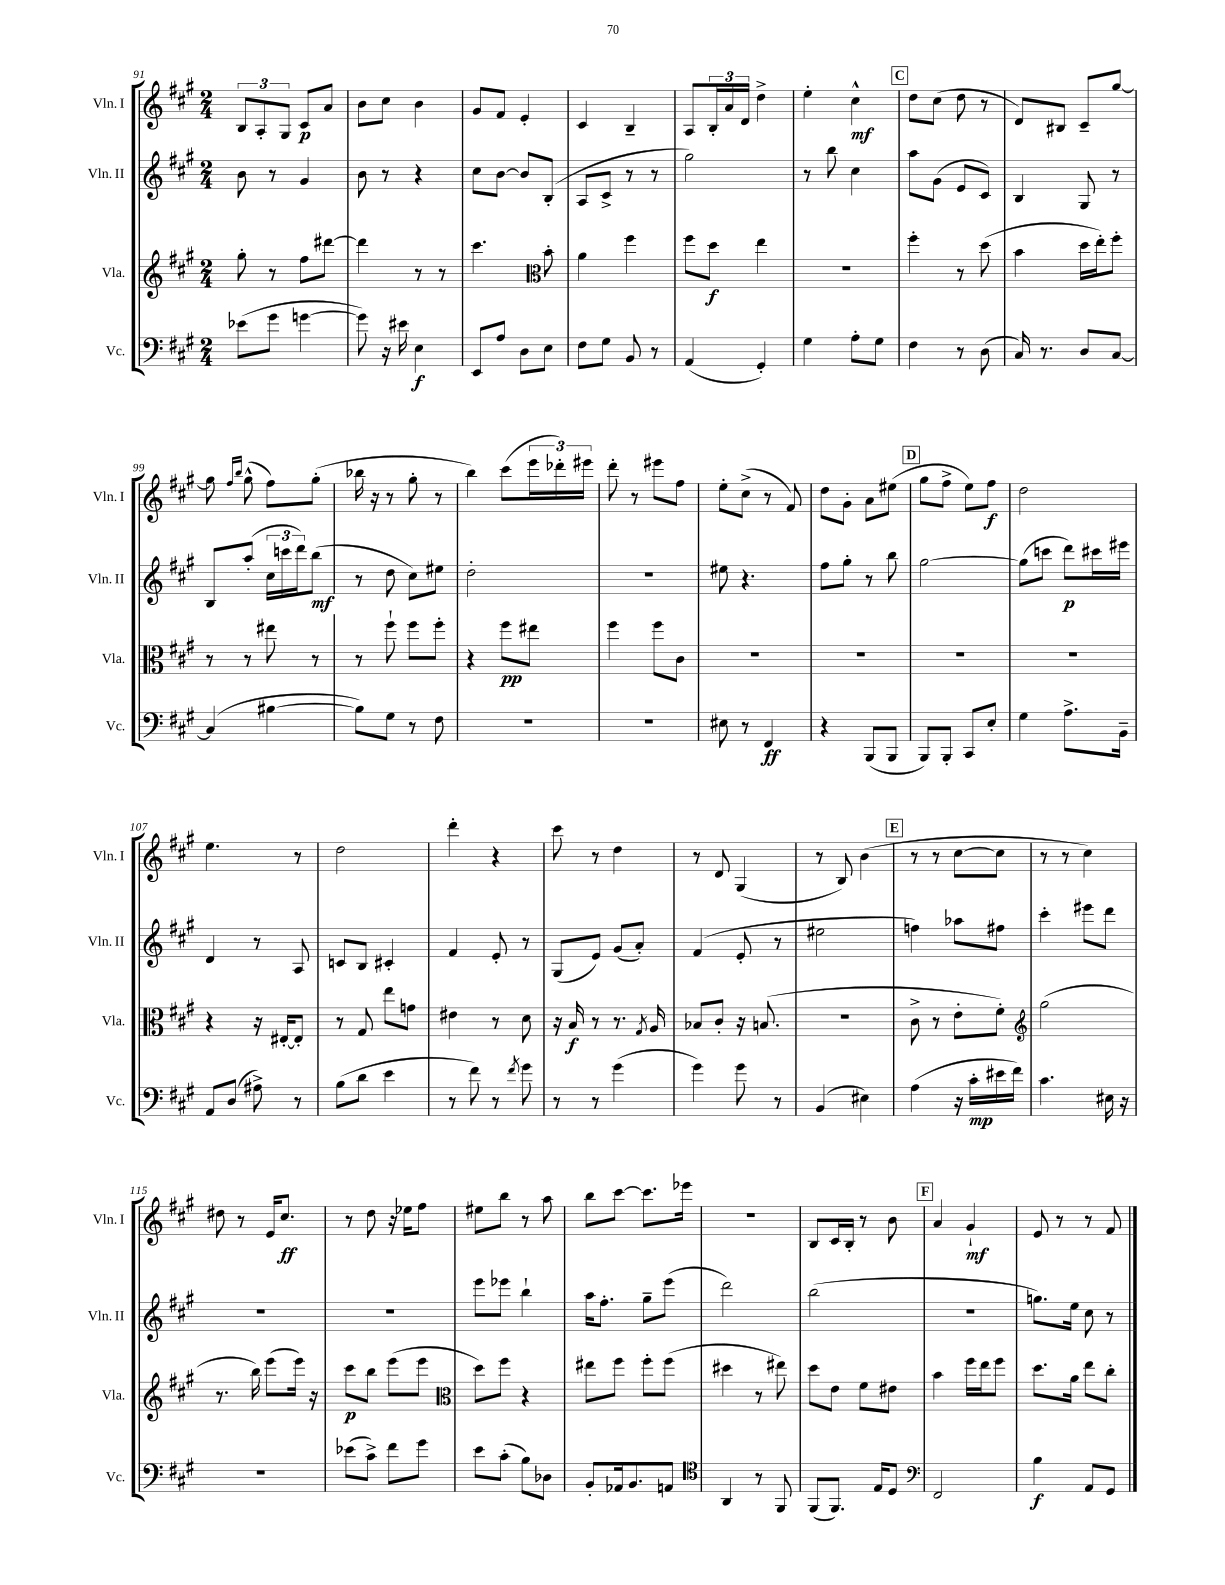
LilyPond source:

<<
\new StaffGroup <<
\new Staff = "s0" \with { instrumentName = "Vln. I" shortInstrumentName = "Vln. I" } {
    \clef treble \key a \major \numericTimeSignature \time 2/4
    \tuplet 3/2 { b8 a8-. gis8 } cis'8\p a'8 |
    b'8 cis''8 b'4 |
    gis'8 fis'8 e'4-. |
    cis'4 b4-- |
    a8 \tuplet 3/2 { b16-. a'16 d'16 } d''4-> |
    e''4-. cis''4-^\mf |
    \mark \markup { \box "C" } d''8 cis''8( d''8 r8 |
    d'8) bis8 cis'8-- gis''8~ |
    gis''8 \grace { fis''16 b''16 } gis''8-^( fis''8) gis''8-.( |
    bes''16 r16 r8 gis''8-. r8 |
    b''4) cis'''8( \tuplet 3/2 { e'''16 des'''16-.) eis'''16 } |
    d'''8-. r8 eis'''8 fis''8 |
    e''8-. cis''8->( r8 fis'8) |
    d''8 gis'8-. a'8 eis''8( |
    \mark \markup { \box "D" } gis''8 fis''8-> e''8) fis''8\f |
    d''2 |
    e''4. r8 |
    d''2 |
    d'''4-. r4 |
    cis'''8 r8 d''4 |
    r8 d'8 gis4( |
    r8 b8) b'4( |
    \mark \markup { \box "E" } r8 r8 cis''8~ cis''8 |
    r8 r8 cis''4) |
    dis''8 r8 e'16 cis''8.\ff |
    r8 d''8 r16 ees''16 fis''8 |
    eis''8 b''8 r8 a''8 |
    b''8 cis'''8~ cis'''8. ees'''16 |
    r2 |
    b8 cis'16 b16-. r8 b'8 |
    \mark \markup { \box "F" } a'4 gis'4-!\mf |
    e'8 r8 r8 fis'8 \bar "|." |
}
\new Staff = "s1" \with { instrumentName = "Vln. II" shortInstrumentName = "Vln. II" } {
    \clef treble \key a \major \numericTimeSignature \time 2/4
    b'8 r8 gis'4 |
    b'8 r8 r4 |
    cis''8 b'8~ b'8 b8-.( |
    a8 cis'8-> r8 r8 |
    gis''2) |
    r8 b''8 cis''4 |
    \mark \markup { \box "C" } a''8 gis'8( e'8 cis'8) |
    b4 gis8 r8 |
    b8 a''8-.( \tuplet 3/2 { cis''16 c'''16 d'''16) } b''8\mf( |
    r8 d''8 cis''8) eis''8 |
    d''2-. |
    r2 |
    eis''8 r4. |
    fis''8 gis''8-. r8 b''8 |
    \mark \markup { \box "D" } gis''2~ |
    gis''8( c'''8 d'''8\p) cis'''16 eis'''16 |
    d'4 r8 a8 |
    c'8 b8 cis'4-. |
    fis'4 e'8-. r8 |
    gis8( e'8) gis'8( a'8-.) |
    fis'4( e'8-. r8 |
    eis''2 |
    \mark \markup { \box "E" } f''4) aes''8 fis''8 |
    cis'''4-. eis'''8 d'''8 |
    R2 |
    r2 |
    e'''8 ees'''8 b''4-! |
    a''16 fis''8.-. gis''8-- e'''8( |
    d'''2) |
    b''2( |
    \mark \markup { \box "F" } R2 |
    g''8.) e''16 cis''8 r8 \bar "|." |
}
\new Staff = "s2" \with { instrumentName = "Vla." shortInstrumentName = "Vla." } {
    \clef treble \key a \major \numericTimeSignature \time 2/4
    gis''8-. r8 fis''8 dis'''8~ |
    dis'''4 r8 r8 |
    cis'''4. \clef alto b'8-. |
    a'4 fis''4 |
    fis''8 d''8\f e''4 |
    r2 |
    \mark \markup { \box "C" } fis''4-. r8 d''8( |
    b'4 d''16 e''16-.) fis''8-. |
    r8 r8 eis''8 r8 |
    r8 fis''8-! fis''8 fis''8-. |
    r4 fis''8\pp eis''8 |
    fis''4 fis''8 cis'8 |
    R2 |
    R2 |
    \mark \markup { \box "D" } R2 |
    R2 |
    r4 r16 eis16~-. eis8-. |
    r8 gis8 e''8 g'8 |
    eis'4 r8 d'8 |
    r16 b16\f r8 r8. \acciaccatura { gis8 } a16 |
    bes8 cis'8-. r16 b8.( |
    R2 |
    \mark \markup { \box "E" } cis'8-> r8 e'8-. fis'8-.) |
    \clef treble gis''2( |
    r8. b''16) e'''8( e'''16) r16 |
    cis'''8\p b''8 e'''8( e'''8 |
    \clef alto d''8) fis''8 r4 |
    eis''8 fis''8 fis''8-. fis''8( |
    dis''4 r8 eis''8) |
    d''8 e'8 fis'8 eis'8 |
    \mark \markup { \box "F" } b'4 fis''16 e''16 fis''8 |
    d''8. a'16 e''8 cis''8-. \bar "|." |
}
\new Staff = "s3" \with { instrumentName = "Vc." shortInstrumentName = "Vc." } {
    \clef bass \key a \major \numericTimeSignature \time 2/4
    ees'8( gis'8 g'4~ |
    g'8) r16 eis'16 e4\f |
    e,8 a8 d8 e8 |
    fis8 gis8 b,8 r8 |
    a,4( gis,4-.) |
    gis4 a8-. gis8 |
    \mark \markup { \box "C" } fis4 r8 d8( |
    cis16) r8. d8 cis8~ |
    cis4( bis4~ |
    bis8) gis8 r8 fis8 |
    R2 |
    R2 |
    eis8 r8 fis,4\ff |
    r4 b,,8( b,,8 |
    \mark \markup { \box "D" } b,,8) b,,8-. cis,8 e8-. |
    gis4 a8.-> b,16-- |
    a,8 d8( ais8->) r8 |
    b8( d'8 e'4 |
    r8 fis'8) r8 \acciaccatura { fis'8 } gis'8 |
    r8 r8 gis'4( |
    gis'4) gis'8 r8 |
    b,4( eis4) |
    \mark \markup { \box "E" } a4( r16 cis'16-.\mp eis'16 fis'16) |
    cis'4. eis16 r16 |
    R2 |
    ees'8( cis'8->) fis'8 gis'8 |
    e'8 cis'8-.( b8) des8 |
    b,8-. aes,16 b,8. a,8 |
    \clef tenor a,4 r8 fis,8 |
    fis,8( fis,8.) e16 d8 |
    \mark \markup { \box "F" } \clef bass fis,2 |
    b4\f a,8 gis,8 \bar "|." |
}
>>
>>
\layout { \context { \Score currentBarNumber = #91 } }
